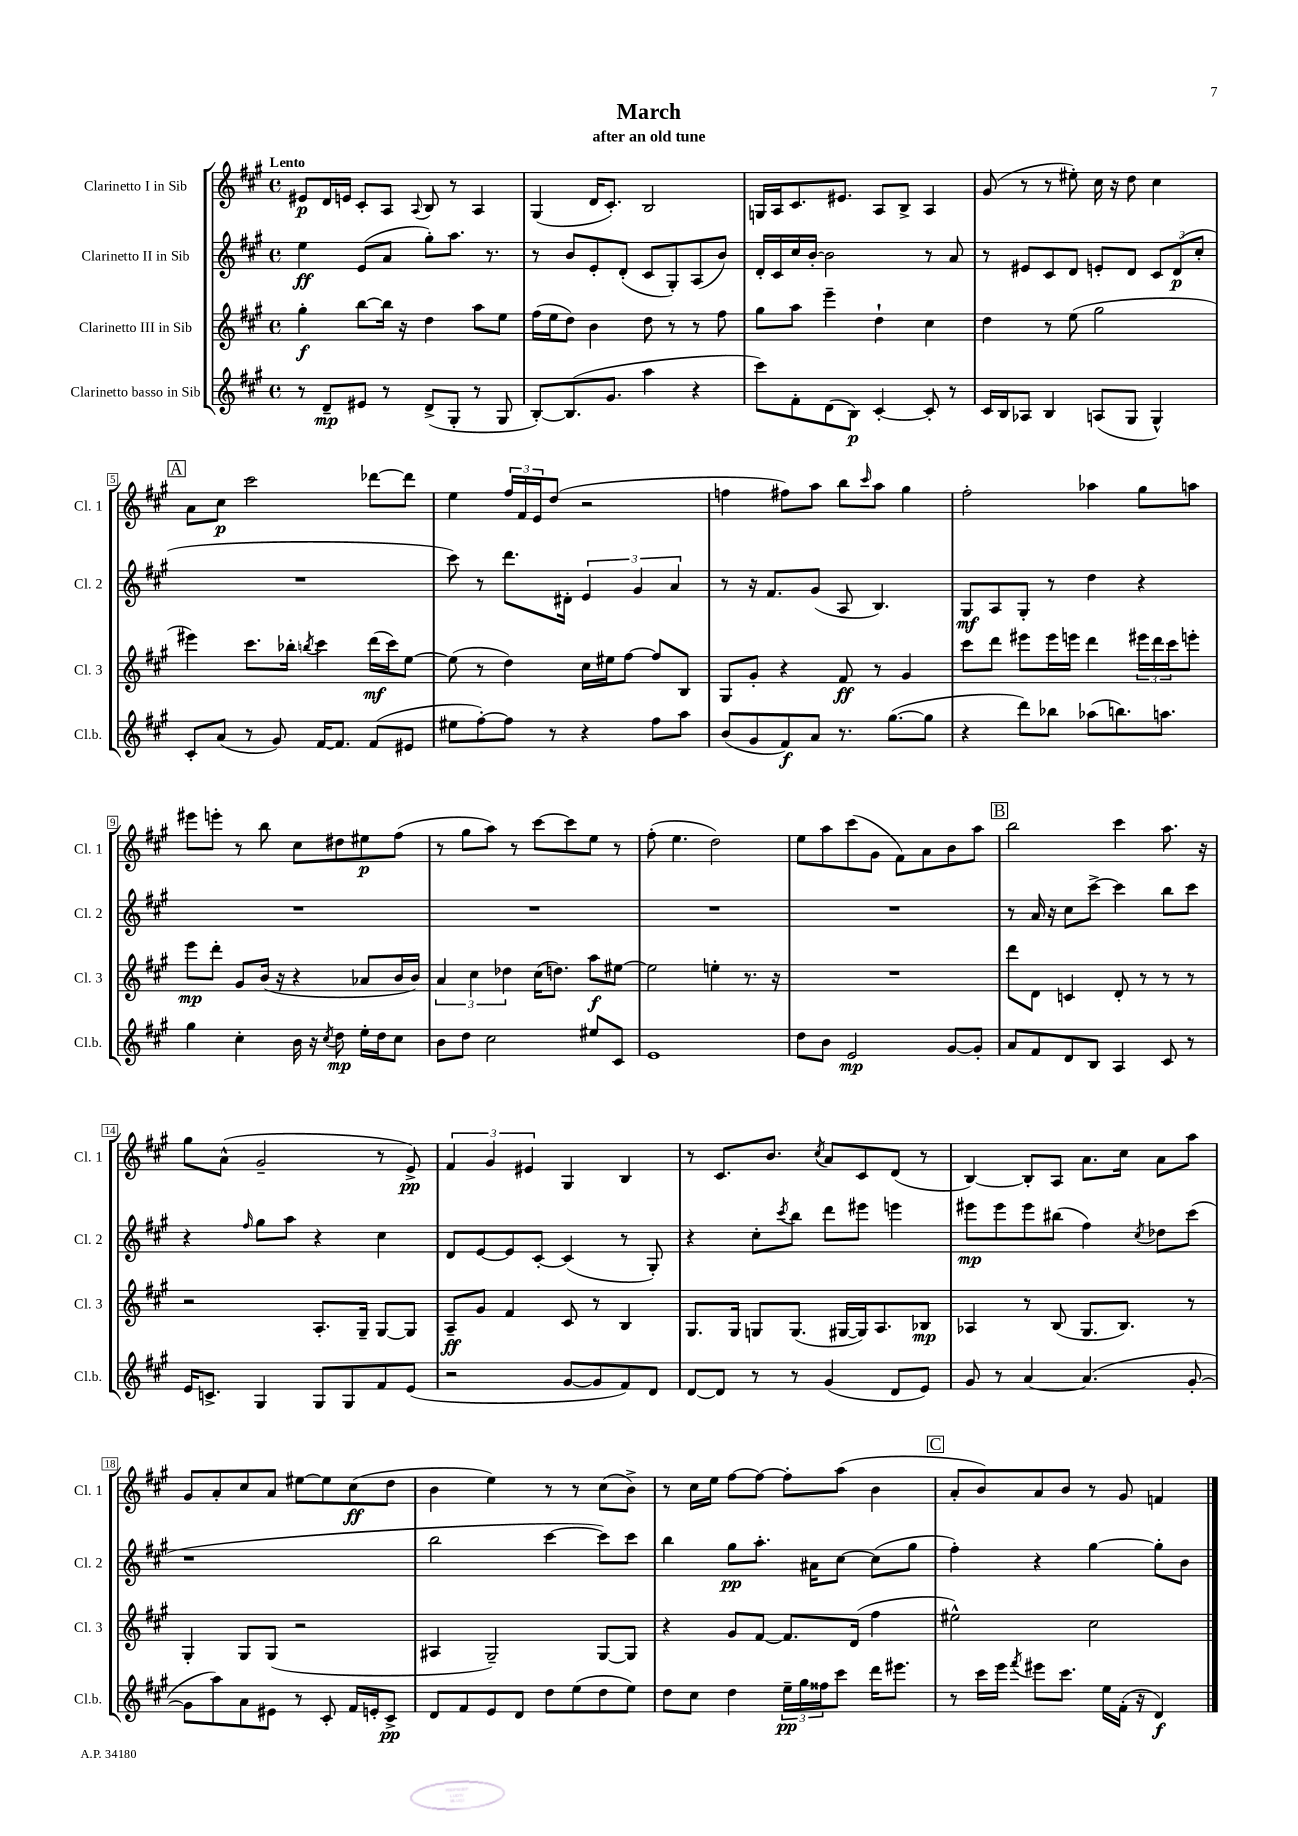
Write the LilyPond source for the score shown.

\header { title = "March" subtitle = "after an old tune" }
<<
\new StaffGroup <<
\new Staff = "s0" \with { instrumentName = "Clarinetto I in Sib" shortInstrumentName = "Cl. 1" } {
    \clef treble \key a \major \defaultTimeSignature \time 4/4 \tempo "Lento"
    eis'8\p d'16 e'16 cis'8-. a8 \appoggiatura { a8 } b8 r8 a4 |
    gis4( d'16 cis'8.-.) b2 |
    g16 a16 cis'8. eis'8. a8 b8-> a4 |
    gis'8( r8 r8 eis''8-.) cis''16 r16 d''8 cis''4 |
    \mark \markup { \box "A" } a'8 cis''8\p cis'''2 des'''8~ des'''8 |
    e''4 \tuplet 3/2 { fis''16 fis'16 e'16 } d''8( r2 |
    f''4 fis''8) a''8 b''8 \grace { cis'''16 } a''8 gis''4 |
    fis''2-. aes''4 gis''8 a''8 |
    eis'''8 e'''8-. r8 b''8 cis''8 dis''8 eis''8\p fis''8( |
    r8 gis''8 a''8) r8 cis'''8~ cis'''8 e''8 r8 |
    fis''8-.( e''4. d''2) |
    e''8 a''8 cis'''8( gis'8 fis'8) a'8 b'8 a''8 |
    \mark \markup { \box "B" } b''2 cis'''4 a''8. r16 |
    gis''8 a'8-^( gis'2-- r8 e'8->\pp) |
    \tuplet 3/2 { fis'4 gis'4 eis'4 } gis4 b4 |
    r8 cis'8. b'8. \acciaccatura { cis''8 } a'8 cis'8 d'8( r8 |
    b4~) b8-. a8 a'8. cis''16 a'8 a''8 |
    gis'8 a'8-. cis''8 a'8 eis''8~ eis''8 cis''8\ff( d''8 |
    b'4 e''4) r8 r8 cis''8( b'8->) |
    r8 cis''16 e''16 fis''8~ fis''8~ fis''8-. a''8( b'4 |
    \mark \markup { \box "C" } a'8-. b'8) a'8 b'8 r8 gis'8 f'4 \bar "|." |
}
\new Staff = "s1" \with { instrumentName = "Clarinetto II in Sib" shortInstrumentName = "Cl. 2" } {
    \clef treble \key a \major \defaultTimeSignature \time 4/4
    e''4\ff e'8( a'8 gis''8-.) a''8. r8. |
    r8 b'8 e'8-. d'8-.( cis'8 gis8-.) a8( b'8) |
    d'16-. cis'16 cis''16 b'16~-. b'2 r8 a'8 |
    r8 eis'8 cis'8 d'8 e'8-. d'8 \tuplet 3/2 { cis'8 d'8\p( cis''8-. } |
    \mark \markup { \box "A" } R1 |
    cis'''8) r8 d'''8. dis'16-. \tuplet 3/2 { e'4 gis'4 a'4 } |
    r8 r16 fis'8. gis'8( a8 b4.) |
    gis8\mf a8 gis8-. r8 d''4 r4 |
    R1 |
    R1 |
    R1 |
    R1 |
    \mark \markup { \box "B" } r8 a'16 r16 cis''8 cis'''8~-> cis'''4 b''8 cis'''8 |
    r4 \grace { fis''16 } gis''8 a''8 r4 cis''4 |
    d'8 e'8~ e'8 cis'8~-. cis'4( r8 gis8-.) |
    r4 cis''8-. \acciaccatura { cis'''8 } b''8 d'''8 eis'''8 e'''4 |
    eis'''8\mp eis'''8 eis'''8 bis''8( fis''4) \acciaccatura { cis''8 } des''8 cis'''8( |
    r1 |
    b''2 cis'''4~ cis'''8) cis'''8 |
    b''4 gis''8\pp a''8.-. ais'16 cis''8~ cis''8( gis''8 |
    \mark \markup { \box "C" } fis''4-.) r4 gis''4~ gis''8-. b'8 \bar "|." |
}
\new Staff = "s2" \with { instrumentName = "Clarinetto III in Sib" shortInstrumentName = "Cl. 3" } {
    \clef treble \key a \major \defaultTimeSignature \time 4/4
    gis''4-.\f b''8~ b''16 r16 d''4 a''8 e''8 |
    fis''16( e''16 d''8) b'4 d''8 r8 r8 fis''8 |
    gis''8 a''8 e'''4-- d''4-! cis''4 |
    d''4 r8 e''8( gis''2 |
    \mark \markup { \box "A" } eis'''4) cis'''8. bes''16-. \acciaccatura { b''8 } cis'''4 d'''16\mf( cis'''16) e''8~ |
    e''8( r8 d''4) cis''16 eis''16 fis''8~ fis''8 b8 |
    gis8 gis'8-. r4 fis'8\ff r8 gis'4 |
    cis'''8 d'''8 eis'''8 eis'''16 e'''16 d'''4 \tuplet 3/2 { eis'''16 d'''16 cis'''16 } e'''8-. |
    e'''8\mp d'''8-. gis'8 b'16( r16 r4 aes'8 b'16 b'16) |
    \tuplet 3/2 { a'4 cis''4 des''4 } cis''16( d''8.) a''8\f eis''8~ |
    eis''2 e''4-. r8. r16 |
    R1 |
    \mark \markup { \box "B" } d'''8 d'8 c'4 d'8-. r8 r8 r8 |
    r2 a8.-. gis16-- gis8~ gis8 |
    a8--\ff gis'8 fis'4 cis'8 r8 b4 |
    gis8. gis16 g8 g8.( gis16~ gis16) a8. bes8\mp |
    aes4 r8 b8( gis8. b8.) r8 |
    gis4-. gis8 gis8( r2 |
    ais4 gis2--) gis8~ gis8 |
    r4 gis'8 fis'8~ fis'8. d'16( fis''4 |
    \mark \markup { \box "C" } eis''2-^) cis''2 \bar "|." |
}
\new Staff = "s3" \with { instrumentName = "Clarinetto basso in Sib" shortInstrumentName = "Cl.b." } {
    \clef treble \key a \major \defaultTimeSignature \time 4/4
    r8 d'8--\mp eis'8 r8 d'8->( gis8-. r8 gis8 |
    b8~-.) b8.( gis'8. a''4 r4 |
    cis'''8) fis'8-. d'8( b8\p) cis'4~-. cis'8-. r8 |
    cis'16 b16 aes8 b4 a8( gis8 gis4-^) |
    \mark \markup { \box "A" } cis'8-. a'8( r8 gis'8) fis'16~ fis'8. fis'8( eis'8 |
    eis''8 fis''8~-.) fis''8 r8 r4 fis''8 a''8 |
    b'8( gis'8 fis'8\f) a'8 r8. gis''8.~( gis''8 |
    r4 d'''8) bes''8 aes''8( b''8.) a''8. |
    gis''4 cis''4-. b'16 r16 \acciaccatura { cis''8 } d''8\mp e''16-. d''16 cis''8 |
    b'8 d''8 cis''2 eis''8 cis'8 |
    e'1 |
    d''8 b'8 e'2\mp gis'8~ gis'8-. |
    \mark \markup { \box "B" } a'8 fis'8 d'8 b8 a4 cis'8 r8 |
    e'16 c'8.-> gis4 gis8 gis8 fis'8 e'8( |
    r2 gis'8~ gis'8 fis'8) d'8 |
    d'8~ d'8 r8 r8 gis'4( d'8 e'8) |
    gis'8 r8 a'4~ a'4.( gis'8~-. |
    gis'8 a''8) a'8 eis'8 r8 cis'8-. fis'16 e'16-. cis'8->\pp |
    d'8 fis'8 e'8 d'8 d''8 e''8( d''8 e''8) |
    d''8 cis''8 d''4 \tuplet 3/2 { e''16--\pp gis''16 fisis''16 } cis'''8 d'''16 eis'''8. |
    \mark \markup { \box "C" } r8 cis'''16 e'''16 \acciaccatura { fis'''8 } eis'''8 cis'''8. e''16 fis'16-.( r16 d'4\f) \bar "|." |
}
>>
>>
\layout { \context { \Score \override BarNumber.stencil = #(make-stencil-boxer 0.1 0.3 ly:text-interface::print) } }
